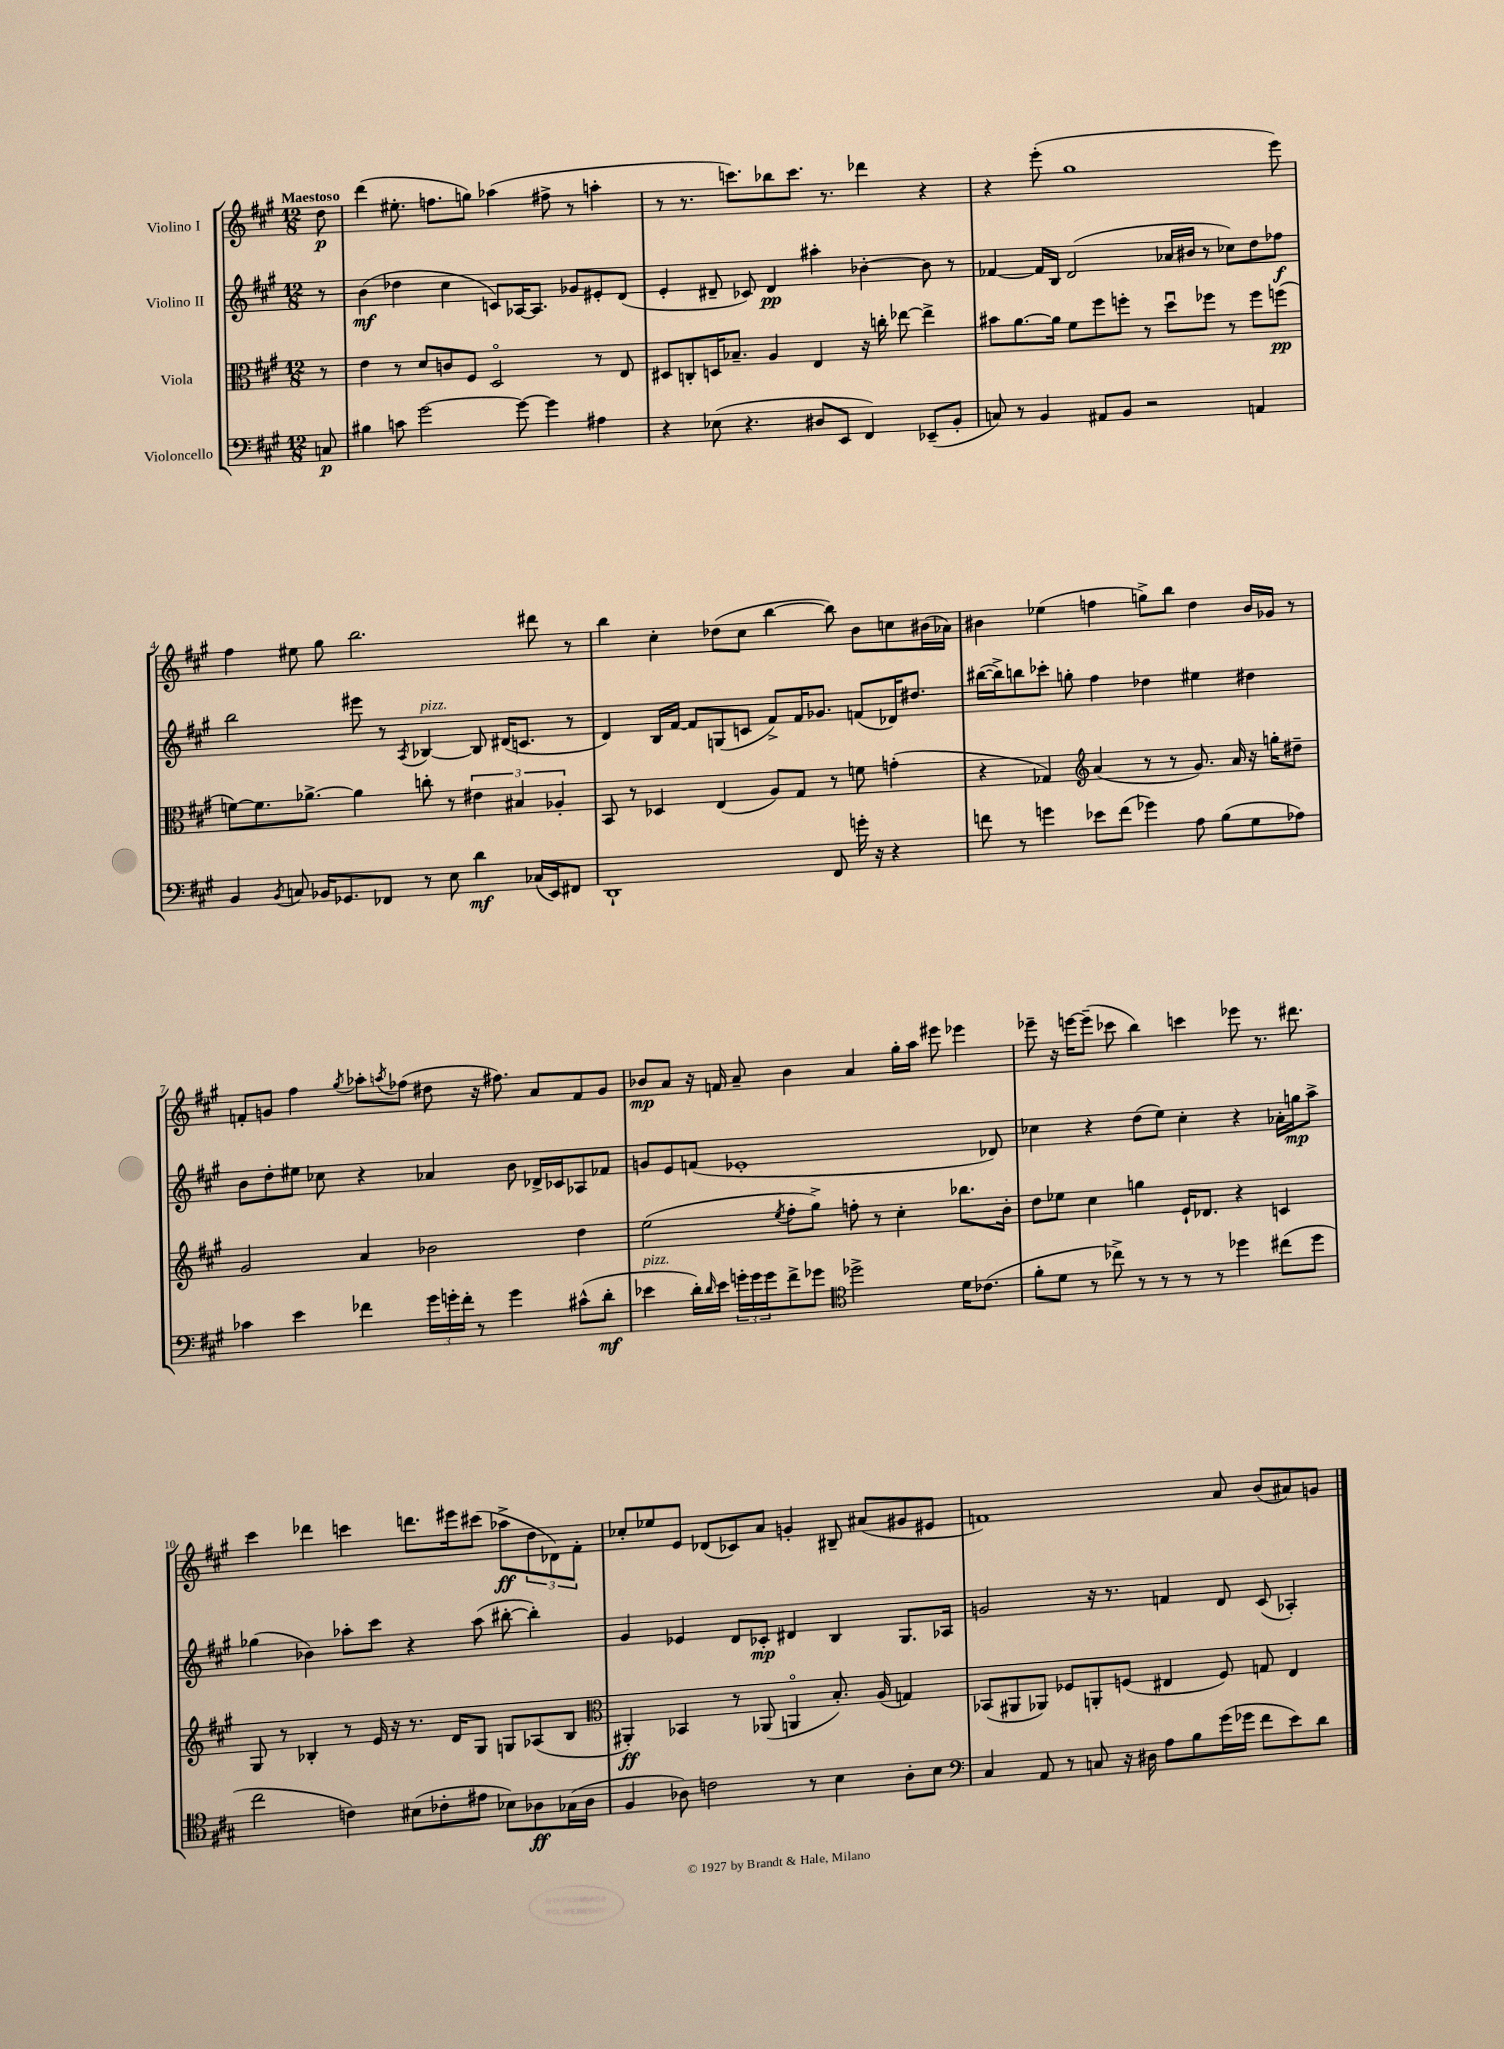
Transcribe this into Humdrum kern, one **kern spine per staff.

**kern	**kern	**kern	**kern
*staff4	*staff3	*staff2	*staff1
*clefF4	*clefC3	*clefG2	*clefG2
*k[f#c#g#]	*k[f#c#g#]	*k[f#c#g#]	*k[f#c#g#]
*M12/8	*M12/8	*M12/8	*M12/8
8C	8r	8r	8dd
=	=	=	=
4B#	4e	(4b	(4ddd
8c	8r	4dd-	8.ee#'
[2g#	8d	.	.
.	.	.	8.ff
.	8c	4cc#	.
.	8F#	.	8gg)
.	2Do	8c)	(4aa-
8g#_	.	[16A-	.
.	.	8.A-]	.
4g#]	.	.	8ff#^
.	.	8g-	8r
4A#	8r	8e#'	4aa'
.	8E	(8d	.
=	=	=	=
4r	8D#	4e'	8r
.	8C'	.	8.r
(8E-	16D	8d#~	.
.	8.B-~	.	8.ccc)
4.r	.	8c-)	.
.	4A	4d#	8bb-
.	.	.	8.ccc
8D#	4E	4aa#'	.
.	.	.	8.r
8EE	.	.	.
4FF#)	16r	[4b-'	4ddd-
.	16cc'	.	.
.	[8ee-	.	.
(8EE-~	4ee-^]	8b-]	4r
8BB'	.	8r	.
=	=	=	=
8C)	8b#	[4f-	4r
8r	[8.a	.	.
4BB	.	16f-]	(8eee'
.	16a]	16B	.
.	8f#	(2d	1gg#
8AA#	8ff#	.	.
8BB	8ff'	.	.
2r	8r	.	.
.	8ddu	16a-	.
.	.	16b#	.
.	8ff-	8r	.
.	8r	8cc-)	.
4AA	8ff-	8dd	.
.	(8ff	8ff-	8eee)
=	=	=	=
4BB	[8f)	2bb	4ff#
.	8.f]	.	.
8qBB	.	.	.
8C	.	.	8ee#
.	[8.a-^	.	.
16BB-	.	.	8gg#
8.GG-	.	.	.
.	4a-]	8eee#	2.bb
8FF-	.	8r	.
.	.	8qA	.
8r	8cc'	[4B-	.
8E	8r	.	.
4d	6e#	8B-]	.
.	.	(16d#	.
.	6B#	.	.
.	.	8.c	.
(16C-	.	.	8ddd#
16EE)	.	.	.
.	6A-'	.	.
8FF#	.	8r	8r
=	=	=	=
1DD`	8BB	4d)	4bb
.	8r	.	.
.	4D-	16B	4cc#'
.	.	[16f#	.
.	.	8f#]	.
.	(4E	(8G	(8dd-
.	.	8c	8cc#
.	8A)	8f#^)	[4bb
.	8G#	16f#	.
.	.	8.g-	.
8FF#	8r	.	8bb])
16g'	8f	(8f	8b
16r	.	.	.
4r	(4g'	16d-)	8cc
.	.	8.dd#	.
.	.	.	(16b#
.	.	.	16a-)
=	=	=	=
8f	4r	([16bb#	4b#
.	.	16bb#^])	.
8r	.	8bb	.
4g	4G-)	8ccc-'	(4ee-
.	.	8gg'	.
*	*clefG2	*	*
8e-	(4a	4ff#	4ff
(8f	.	.	.
4g-)	8r	4dd-	8gg^)
.	8r	.	8bb
8A	8.g#)	4ee#	4dd
(8B	.	.	.
.	16a	.	.
8G#	16r	4dd#	16b#
.	16gg'	.	16g-
8A-)	8dd#~	.	8r
=	=	=	=
4c-	2g#	8b	8f'
.	.	8dd'	8g
4e	.	8ee#	4ff#
.	.	8cc-	.
.	.	.	8qgg#
4f-	4a	4r	8aa-'
.	.	.	8qaa
.	.	.	(8ff-
24g#	2b-	4a-	8dd#
24g'	.	.	.
24f-'	.	.	.
8r	.	.	16r
.	.	.	8.ff#)
4g	.	8b	.
.	.	16d-^	8a
.	.	16c-	.
(8c#^^	4dd	8A-	8f
8d'	.	8f-	8g
=	=	=	=
4e-	(2ee	8g	8b-
.	.	8e	8a
16d')	.	(8f	16r
16qqd	.	.	.
16e-	.	.	16f
24g'	.	1e-'	8a~
24g	.	.	.
24g	.	.	.
.	8qee	.	.
8f#^	8ff#'	.	4b-
8g-	8gg#^)	.	.
*clefC4	*	*	*
2dd-^	8ff'	.	4a
.	8r	.	.
.	4cc#'	.	16gg#'
.	.	.	16aa
.	.	.	8eee#
16d	8.bb-	.	4eee-
(8.c-	.	.	.
.	.	8d-)	.
.	16b'	.	.
=	=	=	=
8f#'	8dd	4cc-	8eee-~
8d	8ee-	.	16r
.	.	.	[16eee
8r	4cc#	4r	(8eee~]
8cc-^)	.	.	8ccc-
8r	4gg	(8dd	4bb)
8r	.	8ee)	.
8r	16e`	4cc-'	4ccc
.	8.d-	.	.
8r	.	.	.
4dd-	4r	4r	8eee-
.	.	.	8.r
(8cc#	4c	16a-'	.
.	.	16gg	8.ddd#
8dd-	.	8aa^	.
=	=	=	=
2cc#	8G#	(4gg-	4ccc#
.	8r	.	.
.	4B-'	4b-)	4ddd-
4c)	8r	8aa-'	4ccc
.	16e	8ccc#	.
.	16r	.	.
(8B#	8.r	4r	8.ddd
8c-'	.	.	.
.	16d	.	16eee#
8e#	8G#	(8aa-	(8ccc#
8B-)	8G	[8bb#'	8aa-^
8A-	(8A-	4bb#'])	12dd
.	.	.	12d-)
(16G-	8B-	.	.
.	.	.	12f#'
16A-	.	.	.
=	=	=	=
*	*clefC3	*	*
4F#	4AA#')	4g#	8cc-'
.	.	.	8ee-
8A-)	4BB-	4e-	8e
2c	.	.	(8d-
.	8r	8d	8c-)
.	(8AA-	8c-'	8a
.	4AAo	4d#	4g'
8r	.	.	.
4B	8.B')	4B	8B#~
.	.	.	(8a#
.	(16A	.	.
8A-'	4G)	8.G#	8g#
8B	.	.	8e#
.	.	16A-	.
=	=	=	=
*clefF4	*	*	*
4C#	(8BB-	2g	1f)
.	8AA#	.	.
8AA	8AA-)	.	.
8r	8F-	.	.
8C	8AA'	16r	.
.	.	8.r	.
16r	(8F	.	.
16D#	.	.	.
8A	4E#	4f	.
8B	.	.	.
(16g#	8F)	8d	8a
16g-	.	.	.
8f#	8G	(8c#	(8b
8e)	4E#	4A-')	8a#)
8d	.	.	8g
==	==	==	==
*-	*-	*-	*-
